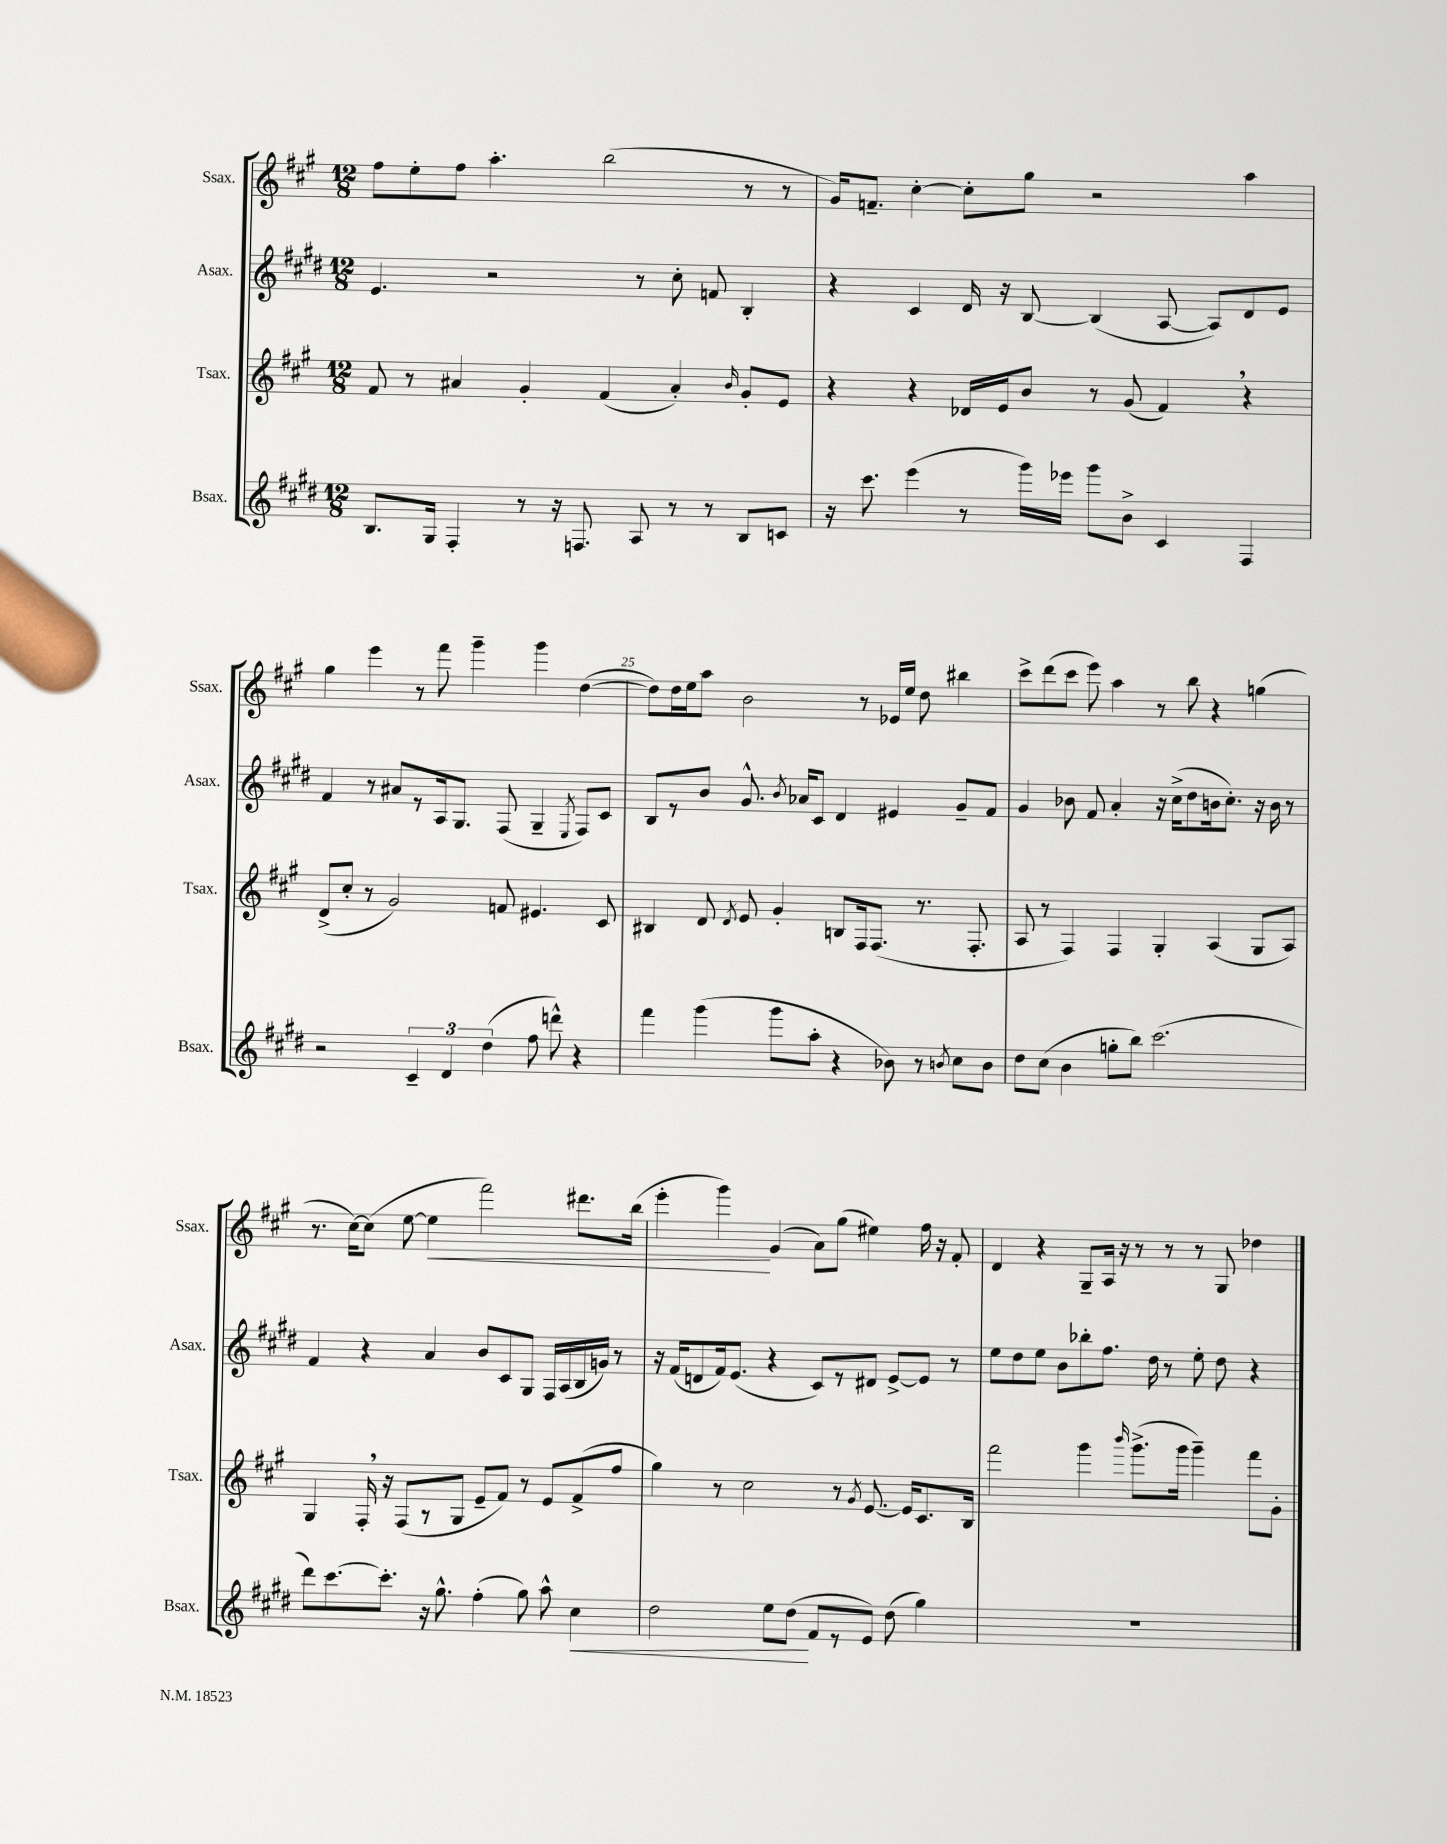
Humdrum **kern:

**kern	**kern	**kern	**kern
*staff4	*staff3	*staff2	*staff1
*clefG2	*clefG2	*clefG2	*clefG2
*k[f#c#g#d#]	*k[f#c#g#]	*k[f#c#g#d#]	*k[f#c#g#]
*M12/8	*M12/8	*M12/8	*M12/8
8.B	8f#	4.e	8ff#
.	8r	.	8ee'
16G#	.	.	.
4F#'	4a#	.	8ff#
.	.	2r	4.aa'
8r	4g#'	.	.
16r	.	.	.
8.F	.	.	.
.	(4f#	.	(2bb
8A	.	8r	.
8r	4a#')	8cc#'	.
8r	.	8f	.
.	16qqb	.	.
8B	8g#'	4B'	8r
8c	8e	.	8r
=	=	=	=
16r	4r	4r	16g#)
8.ccc#	.	.	8.f~
(4eee	4r	4c#	[4cc#'
8r	16d-	16d#	8cc#']
.	16e	16r	.
16ggg#)	8b	[8B	8gg#
16eee-	.	.	.
8ggg#	8r	(4B]	2r
8b^	(8g#	.	.
4c#	4f#)	[8A	.
.	.	8A])	.
4F#	4r	8d#	4aa
.	.	8e	.
=	=	=	=
2r	(8d^	4f#	4gg#
.	8cc#'	.	.
.	8r	8r	4eee
.	2g#)	8a#	.
6c#~	.	8r	8r
.	.	16A	8fff#
6d#	.	.	.
.	.	8.G#	.
.	.	.	4ggg#~
(6dd#	.	.	.
.	8f	(8F#	.
8ff#	4.e#	4G#~	4ggg#
8ddd^^)	.	.	.
.	.	8qE	.
4r	.	8F#)	([4dd
.	8c#	8c#	.
=	=	=	=
4fff#	4B#	8B	8dd])
.	.	8r	16dd
.	.	.	16ee
(4ggg#	8d	8b	8aa
.	8qd	.	.
.	8e	8.g#^^	2b
8ggg#	4g#'	.	.
.	.	8qb	.
.	.	16a-	.
8aa'	.	8c#	.
4r	8B	4d#	.
.	16F#	.	8r
.	(8.F#	.	.
8b-)	.	4e#	16e-
.	.	.	16ee
8r	8.r	.	8dd
8qb	.	.	.
8cc#	.	8g#~	4bb#
.	8.F#'	.	.
8b	.	8f#	.
=	=	=	=
8dd#	8A	4g#	8ccc#^
(8cc#	8r	.	(8ddd
4b	4F#)	8b-	8ccc#
.	.	8f#	8eee)
8gg'	4F#	4a'	4aa
8bb)	.	.	.
(2.ccc#	4G#'	16r	8r
.	.	(16cc#^	.
.	.	8dd#	8bb
.	(4A	16b	4r
.	.	8.cc#')	.
.	8G#	16r	(4gg
.	.	16b	.
.	8A)	8r	.
=	=	=	=
8ddd#)	4G#	4f#	8.r
[8.ccc#	.	.	.
.	.	.	[16cc#)
.	16F#'	4r	(8cc#]
8.ccc#']	16r	.	.
.	(8F#	.	[8ee
16r	8r	4a	4ee]
8.gg#^^	.	.	.
.	8G#	.	.
(4ff#'	8e~	8b	2fff#)
.	8f#)	8c#	.
8gg#)	8r	8G#	.
8aa^^	8e	16F#	.
.	.	(16A	.
4cc#	(8f#^	16B	8.ddd#
.	.	16g)	.
.	8ff#	8r	.
.	.	.	(16bb
=	=	=	=
2dd#	4gg#)	16r	4eee'
.	.	(16f#	.
.	.	8d	.
.	8r	16f#)	4ggg#)
.	.	(8.e	.
.	2cc#	.	.
8ee	.	4r	(4g#
(8dd#	.	.	.
8f#	.	8c#)	8a)
8r	8r	8r	(8gg#
.	8qg#	.	.
8e)	[8.e	8d#	4ee#)
(8dd#	.	[8e^	.
.	16e]	.	.
4gg#)	8.c#	8e]	16ff#
.	.	.	16r
.	.	8r	8f#'
.	16B	.	.
=	=	=	=
1.r	2fff#	8ee	4d
.	.	8dd#	.
.	.	8ee	4r
.	.	8b	.
.	4ggg#	8bb-'	8G#~
.	.	8.ff#	16A
.	.	.	16r
.	16qqbbb	.	.
.	(8.ggg#^	.	8r
.	.	16dd#	.
.	.	8r	8r
.	16ggg#	.	.
.	4ggg#~)	8ee'	8r
.	.	8dd#	8G#
.	8fff#	4r	4dd-
.	8g#'	.	.
==	==	==	==
*-	*-	*-	*-
